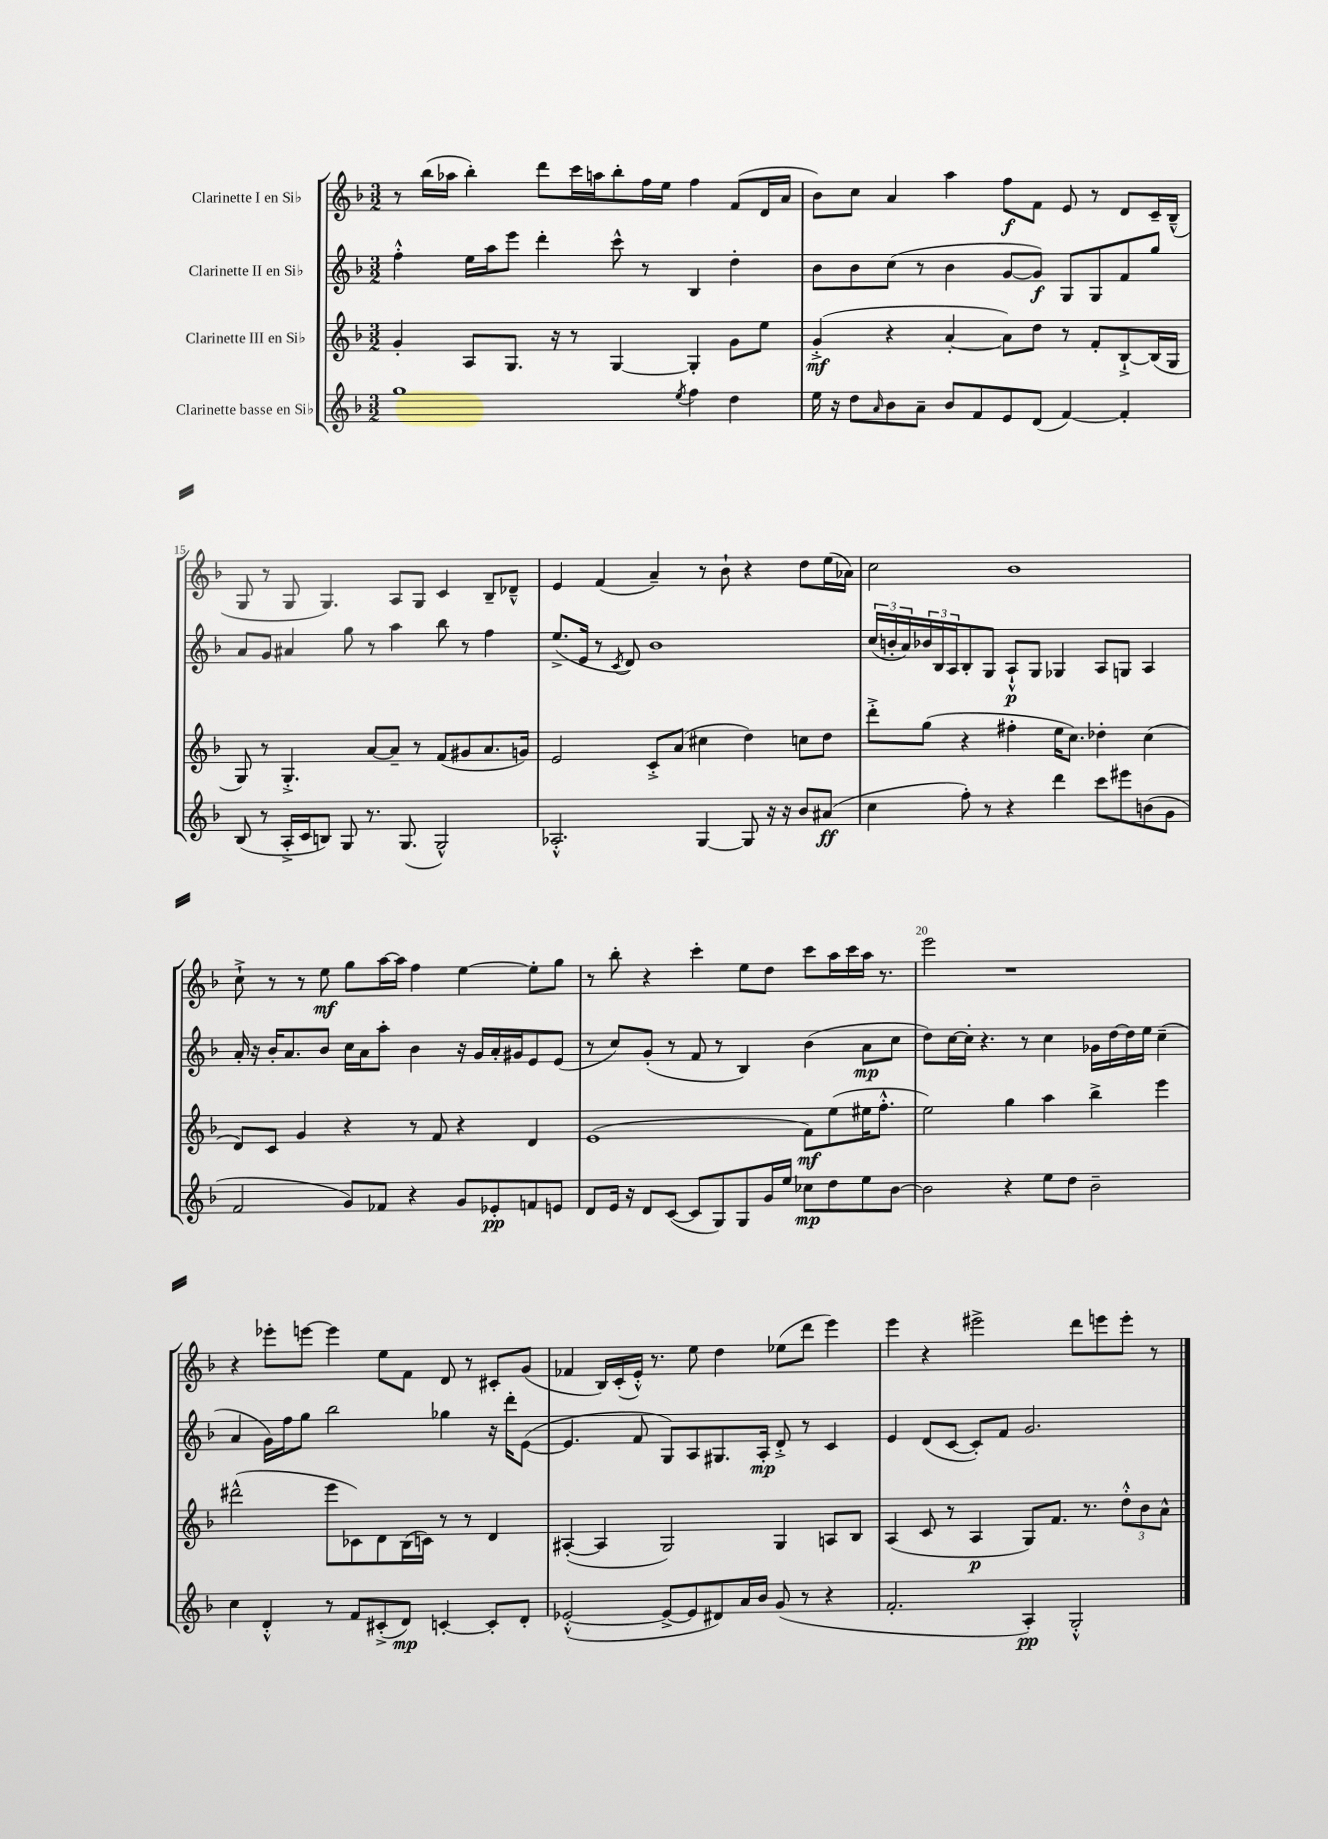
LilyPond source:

<<
\new StaffGroup <<
\new Staff = "s0" \with { instrumentName = "Clarinette I en Sib" } {
    \clef treble \key f \major \numericTimeSignature \time 3/2
    r8 bes''16( aes''16 bes''4-.) d'''8 c'''16 a''16 bes''8-. f''16 e''16 f''4 f'8( d'16 a'16 |
    bes'8) c''8 a'4 a''4 f''8\f f'8 e'8 r8 d'8 c'16-- bes16---^( |
    g8 r8 g8 g4.) a8 g8 c'4 bes8-- des'8---^ |
    e'4 f'4( a'4--) r8 bes'8-! r4 d''8 e''16( aes'16) |
    c''2 bes'1 |
    c''8-!-> r8 r8 e''8\mf g''8 a''16~ a''16 f''4 e''4~ e''8-. g''8 |
    r8 bes''8-. r4 c'''4-. e''8 d''8 c'''8 a''16 c'''16 a''16 r8. |
    e'''2 r1 |
    r4 ees'''8-. e'''8~ e'''4 e''8 f'8 d'8 r8 cis'8-. g'8( |
    fes'4 bes16) c'16-.( e'16-.-^) r8. e''8 d''4 ees''8( d'''8 e'''4) |
    e'''4 r4 eis'''2-> d'''8 e'''8 e'''8-. r8 \bar "|." |
}
\new Staff = "s1" \with { instrumentName = "Clarinette II en Sib" } {
    \clef treble \key f \major \numericTimeSignature \time 3/2
    f''4-.-^ e''16 a''16 e'''8 d'''4-. c'''8-^ r8 bes4 d''4-. |
    bes'8 bes'8 c''8( r8 bes'4 g'8~ g'8\f) g8 g8 f'8 g''8 |
    a'8 g'8 ais'4 g''8 r8 a''4 bes''8 r8 f''4 |
    e''8.->( e'16 r8 \acciaccatura { c'8 } d'8) bes'1 |
    \tuplet 3/2 { c''16( b'16-. a'16) } \tuplet 3/2 { bes'16 bes16 a16 } bes8-. g8 a8-!-^\p g8 ges4 a8 g8 a4 |
    a'16-. r16 bes'16-. a'8. bes'8 c''16 a'16 a''8-. bes'4 r16 g'16 a'16-. gis'16 e'8 e'8( |
    r8 c''8) g'8-.( r8 f'8 r8 bes4) bes'4( a'8\mp c''8 |
    d''8) c''16~ c''16-. r4. r8 c''4 ges'16 d''16~ d''16 e''16 c''4--( |
    a'4 g'16) f''16 g''8 bes''2 ges''4 r16 d'''16-. e'8~( |
    e'4. f'8 g8) a8 gis8. a16-.\mp d'8-.-> r8 c'4 |
    e'4 d'8( c'8~ c'8-.) f'8 g'2. \bar "|." |
}
\new Staff = "s2" \with { instrumentName = "Clarinette III en Sib" } {
    \clef treble \key f \major \numericTimeSignature \time 3/2
    g'4-. a8 g8. r16 r8 g4~ g4-. g'8 e''8 |
    g'4-.->\mf( r4 a'4~-. a'8) d''8 r8 f'8-. bes8~-!-> bes16( g16 |
    g8) r8 g4.-.-> a'8~ a'8-- r8 f'8( gis'8 a'8. g'16) |
    e'2 c'8-.-> a'8( cis''4 d''4) c''8 d''8 |
    d'''8-.-> g''8( r4 fis''4-. e''16 c''8.) des''4-. c''4( |
    d'8) c'8 g'4 r4 r8 f'8 r4 d'4 |
    e'1( f'8\mf) e''8( eis''16 f''8.-.-^ |
    e''2) g''4 a''4 bes''4-> e'''4 |
    dis'''2-^( e'''8 ces'8) d'8 bes16( c'16) r8 r8 d'4 |
    ais4~-.( ais4 g2) g4 a8 bes8 |
    a4( c'8 r8 a4\p g8) f'8. r8. \tuplet 3/2 { d''8-.-^ bes'8 a'8-^ } \bar "|." |
}
\new Staff = "s3" \with { instrumentName = "Clarinette basse en Sib" } {
    \clef treble \key f \major \numericTimeSignature \time 3/2
    g''1 \acciaccatura { e''8 } f''4 d''4 |
    e''16 r16 d''8 \grace { a'16 } bes'8 a'8-- bes'8 f'8 e'8 d'8( f'4~) f'4-. |
    bes8( r8 a16-.-> c'16 b8) g8 r8. g8.( g2-^) |
    aes2.-.-^ g4~ g8 r16 r16 bes'8 ais'8\ff( |
    c''4 f''8-.) r8 r4 d'''4 c'''8 eis'''8 b'8( g'8 |
    f'2 g'8) fes'8 r4 g'8 ees'8-.\pp f'8 e'8 |
    d'8 e'16 r16 d'8 c'8~( c'8 g8) g8 g'16 e''16 ces''8\mp d''8 e''8 bes'8~ |
    bes'2 r4 e''8 d''8 bes'2-- |
    c''4 d'4-.-^ r8 f'8 cis'8-.->( d'8\mp) c'4~-. c'8-. d'8-. |
    ees'2~-.-^( ees'8~-> ees'8 dis'8) a'16 bes'16 g'8( r8 r4 |
    f'2.-. a4-.\pp) g2-.-^ \bar "|." |
}
>>
>>
\layout { \context { \Score currentBarNumber = #13 \override BarNumber.break-visibility = ##(#f #t #t) barNumberVisibility = #(every-nth-bar-number-visible 5) } }
